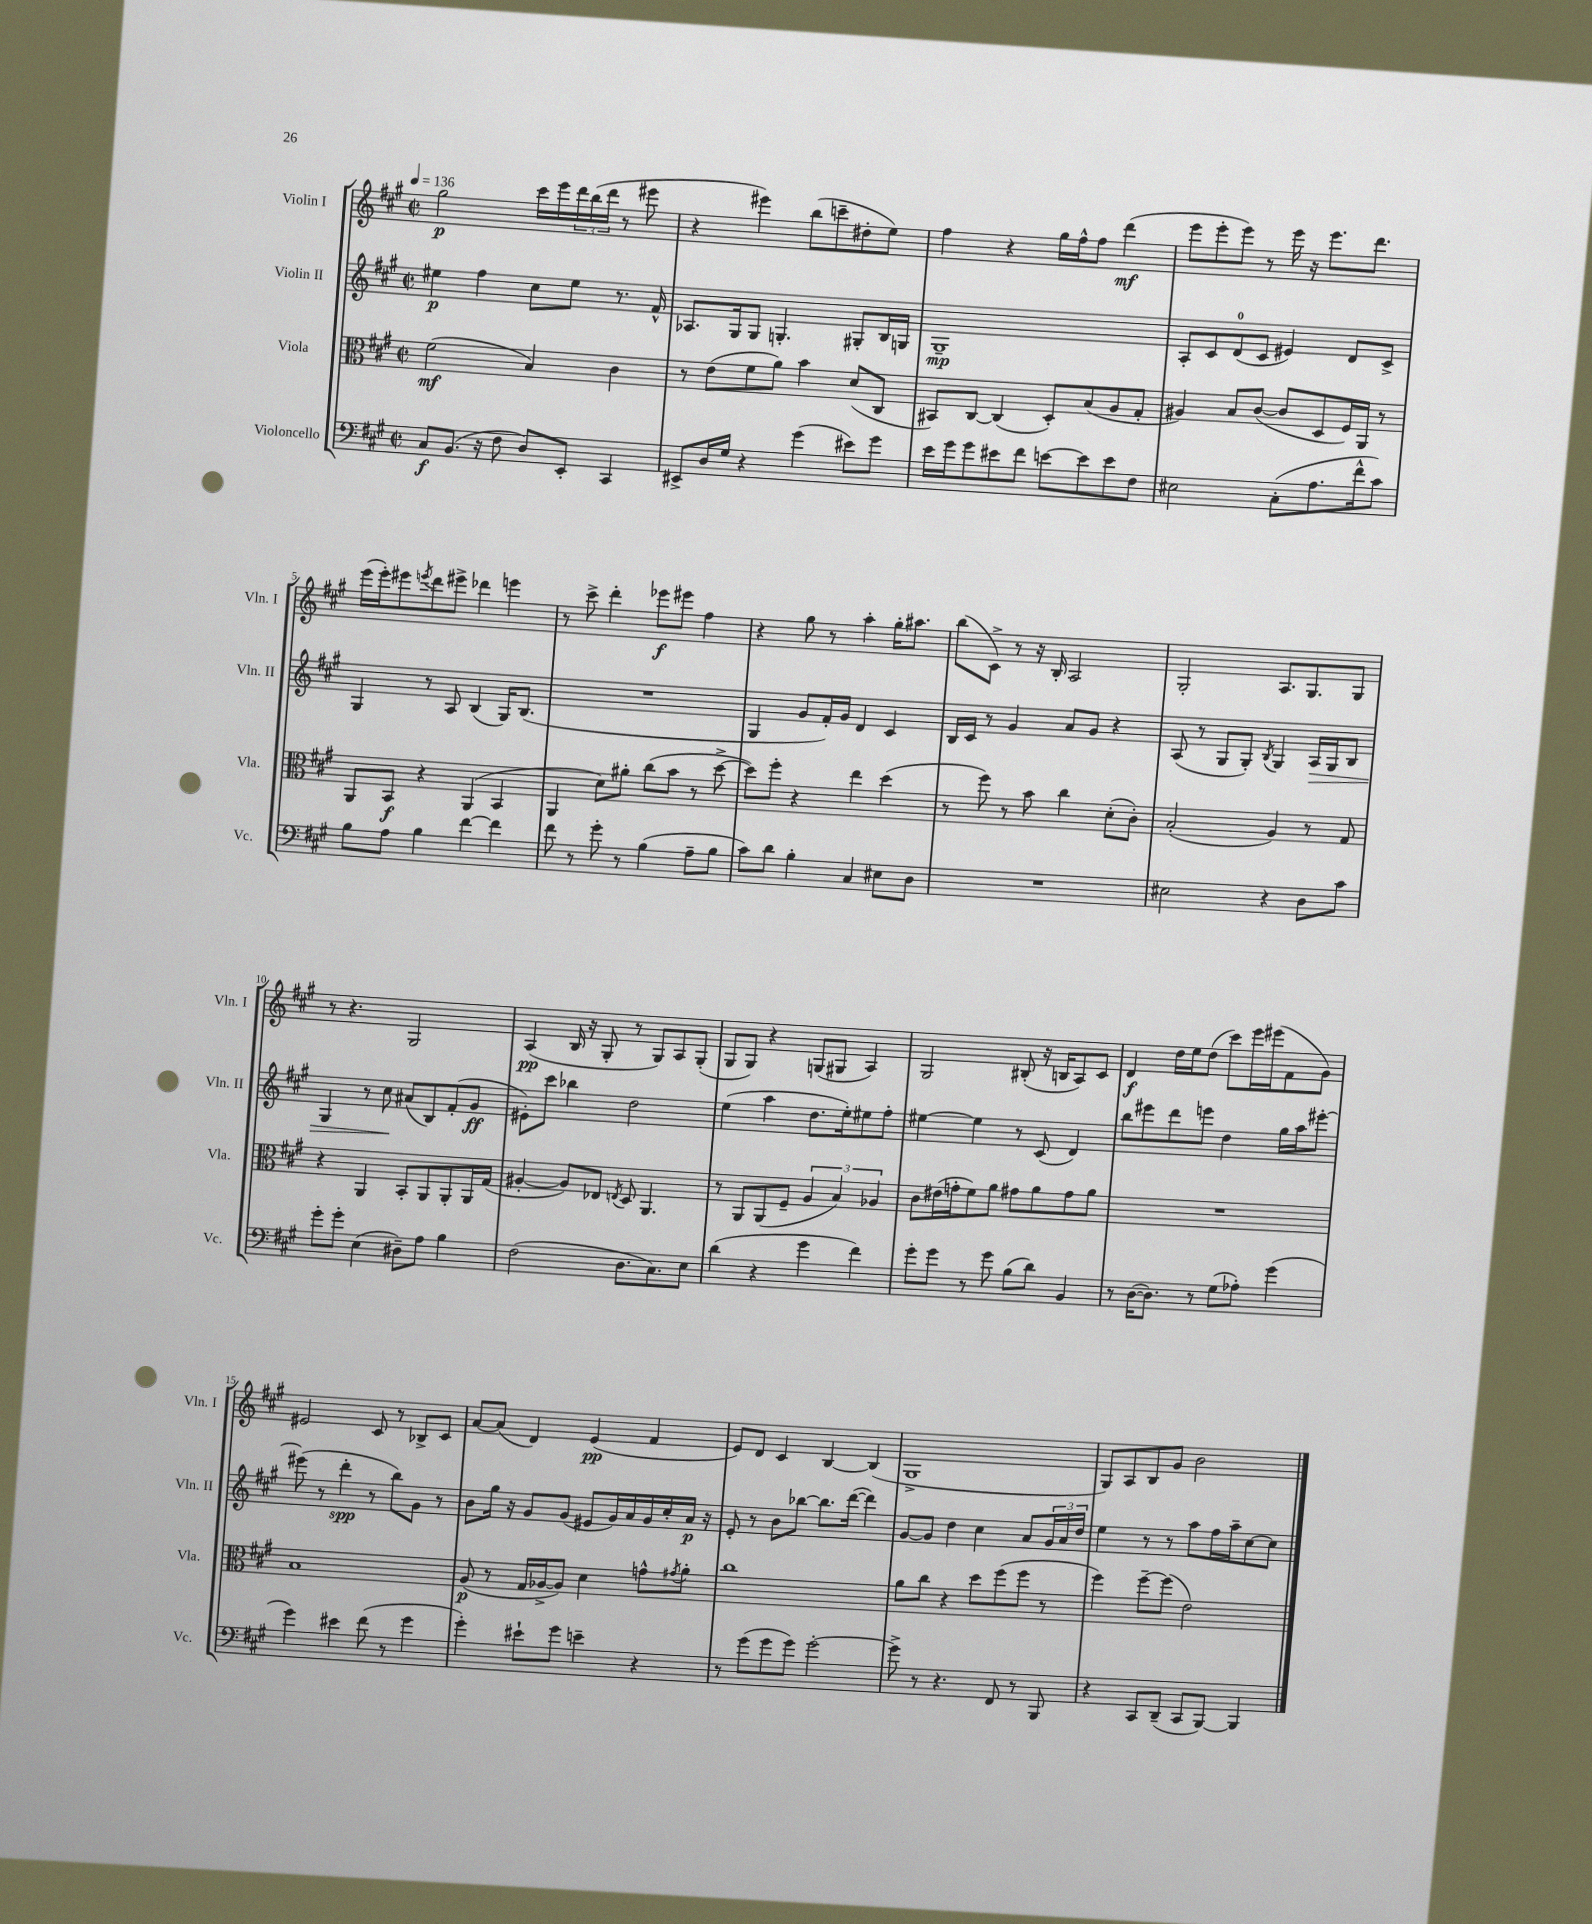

**kern	**kern	**kern	**kern
*staff4	*staff3	*staff2	*staff1
*clefF4	*clefC3	*clefG2	*clefG2
*k[f#c#g#]	*k[f#c#g#]	*k[f#c#g#]	*k[f#c#g#]
*M2/2	*M2/2	*M2/2	*M2/2
*met(c|)	*met(c|)	*met(c|)	*met(c|)
*MM136	*MM136	*MM136	*MM136
8C#	(2f#	4ee#	2gg#
(8.BB	.	.	.
.	.	4ff#	.
16r	.	.	.
8F#	.	.	.
8D)	4B)	8cc#	16ccc#
.	.	.	16eee
8EE'	.	8ee#	24ddd
.	.	.	(24bb
.	.	.	24ddd
4CC#	4c#	8.r	8r
.	.	.	8eee#
.	.	16f#^^	.
=	=	=	=
8EE#^	8r	8.A-	4r
16D	(8e	.	.
16G#	.	16G#	.
4r	8f#	8G#	4eee#)
.	8a)	4.G'	.
(4g#	4b	.	(8bb
.	.	.	8ccc~
8e#)	(8d	8G#'	8dd#'
8g#	8C#	16B	8ee)
.	.	16G	.
=	=	=	=
16e	8BB#)	1G#~	4ff#
16g#	.	.	.
8g#	[8C#	.	.
8e#	(4C#]	.	4r
8f#	.	.	.
[8e	8D')	.	16gg#
.	.	.	16ff#^^
8e]	(8B	.	8ff#
8e	8A	.	(4ddd
8F#	8G#'	.	.
=	=	=	=
2E#	4A#)	8A'	8eee
.	.	8c#	8eee'
.	8B	(8d	8eee)
.	([8c#	8c#	8r
(8C#'	8c#]	4e#)	16eee
.	.	.	16r
8.A	8D	.	8.eee
.	16F#)	8d	.
16f#^^	16AA	.	8.ddd
8c#)	8r	8c#^	.
=	=	=	=
8B	8AA	4G#	(16eee
.	.	.	16eee')
8A	8BB	.	8eee#
.	.	.	8qeee
4B	4r	8r	8ddd
.	.	8A	8eee#^
[4f#	(4AA	(4B	4ddd-
4f#]	4BB	16G#)	4eee
.	.	(8.B	.
=	=	=	=
8f#	4AA	1r	8r
8r	.	.	8ccc#^
8g#'	8d)	.	4ddd'
8r	8a#'	.	.
(4B	(8cc#	.	8eee-
.	8b	.	8eee#
8A~	8r	.	4ff#
8B	[8dd^	.	.
=	=	=	=
8c#)	8dd])	4G#	4r
8d	8ff#'	.	.
4B'	4r	8g#	8gg#
.	.	16f#')	8r
.	.	16g#	.
4C#	4ee	4d	4aa'
8E#	(4dd	4c#	16gg#'
.	.	.	8.aa#
8D	.	.	.
=	=	=	=
1r	8r	16B	(8bb
.	.	16c#	.
.	8ff#)	8r	8c#^)
.	8r	4g#	8r
.	8b	.	16r
.	.	.	16B'
.	4cc#	8a	2A
.	.	8g#	.
.	(8d'	4r	.
.	8c#')	.	.
=	=	=	=
2E#	(2B'	(8A	2G#'
.	.	8r	.
.	.	8G#	.
.	.	8G#')	.
.	.	8qB	.
4r	4A)	4G#	8.A
.	.	.	8.G#
8D	8r	16A	.
.	.	16G#	.
8c#	8G#	8B	8G#
=	=	=	=
8g#'	4r	4G#	8r
8g#'	.	.	4.r
(4E	4AA	8r	.
.	.	8cc#	.
8D#~)	8BB'	(8a#	2G#
8A	8AA	8B)	.
4B	8AA'	(8f#'	.
.	16AA	8g#	.
.	(16G#	.	.
=	=	=	=
(2F#	[4A#'	8e#')	(4A
.	.	8ccc#	.
.	8A#])	4bb-	16B
.	.	.	16r
.	8E-	.	8G#'
.	8qE	.	.
8.D	8D	2dd	8r
.	4.AA	.	8G#)
8.C#)	.	.	.
.	.	.	8A
8E	.	.	(8G#'
=	=	=	=
(4d	8r	(4ee	8G#
.	8AA	.	8G#)
4r	(8AA	4aa	4r
.	8F#~	.	.
4g#	6A	8.dd	(8G
.	.	.	8G#
.	6B)	.	.
.	.	16ee')	.
4f#)	.	8ee#	4A)
.	6A-	.	.
.	.	8ff#'	.
=	=	=	=
8g#'	8c#	[4ee#	2G#
8g#	(16e#	.	.
.	16g'	.	.
8r	8f#)	4ee#]	.
8g#	8a	.	.
(8B	8g#	8r	(8B#'
8d)	8a	(8c#	16r
.	.	.	16B
4BB	8g#	4d)	8A)
.	8a	.	8c#
=	=	=	=
8r	1r	8bb	4d
([16D	.	8eee#	.
8.D])	.	.	.
.	.	8ddd	16dd
.	.	.	16ee
8r	.	8eee	(8dd
(8G#	.	4dd	8ccc#)
8A-')	.	.	16eee
.	.	.	(16eee#
(4g#	.	16gg#	8f#
.	.	16aa	.
.	.	[8eee#'	8g#)
=	=	=	=
4g#)	1B	(8eee#]	2e#
.	.	8r	.
4e#	.	4ddd'	.
(8f#	.	8r	8c#
8r	.	8bb)	8r
4g#	.	8g#	8B-^
.	.	8r	8c#
=	=	=	=
4g#')	(8A	8b	[8a
.	8r	16gg#	(8a]
.	.	16r	.
8e#`	16G#	8g#	4d)
.	[16A-^	.	.
8g#	8A-])	(8g#	.
4e~	4d	8e#	(4e
.	.	16g#)	.
.	.	16a	.
4r	8g^^	16g#	4f#
.	.	16cc#'	.
.	8qg#	.	.
.	8a'	16a	.
.	.	16r	.
=	=	=	=
8r	1cc#	8e'	8e)
(8g#	.	8r	8d
8g#	.	8b	4c#
8g#)	.	[8bb-	.
[2g#'	.	8.bb-]	[4B
.	.	([16ddd	.
.	.	4ddd])	(4B]
=	=	=	=
8g#^]	8a	[8g#	1G#^
8r	8cc#	8g#]	.
4.r	4r	4dd	.
.	8dd	4cc#	.
8FF#	(8ff#	.	.
8r	8ff#	8a	.
8BBB	8r	24g#	.
.	.	24a	.
.	.	24dd	.
=	=	=	=
4r	4ff#)	4ee	8G#)
.	.	.	8A
8CC#	[8ff#~	8r	8B
(8DD~	(8ff#]	8r	8g#
8CC#	2e)	8aa	2b
[8BBB)	.	16ff#	.
.	.	16aa~	.
4BBB]	.	[8cc#	.
.	.	8cc#]	.
==	==	==	==
*-	*-	*-	*-
